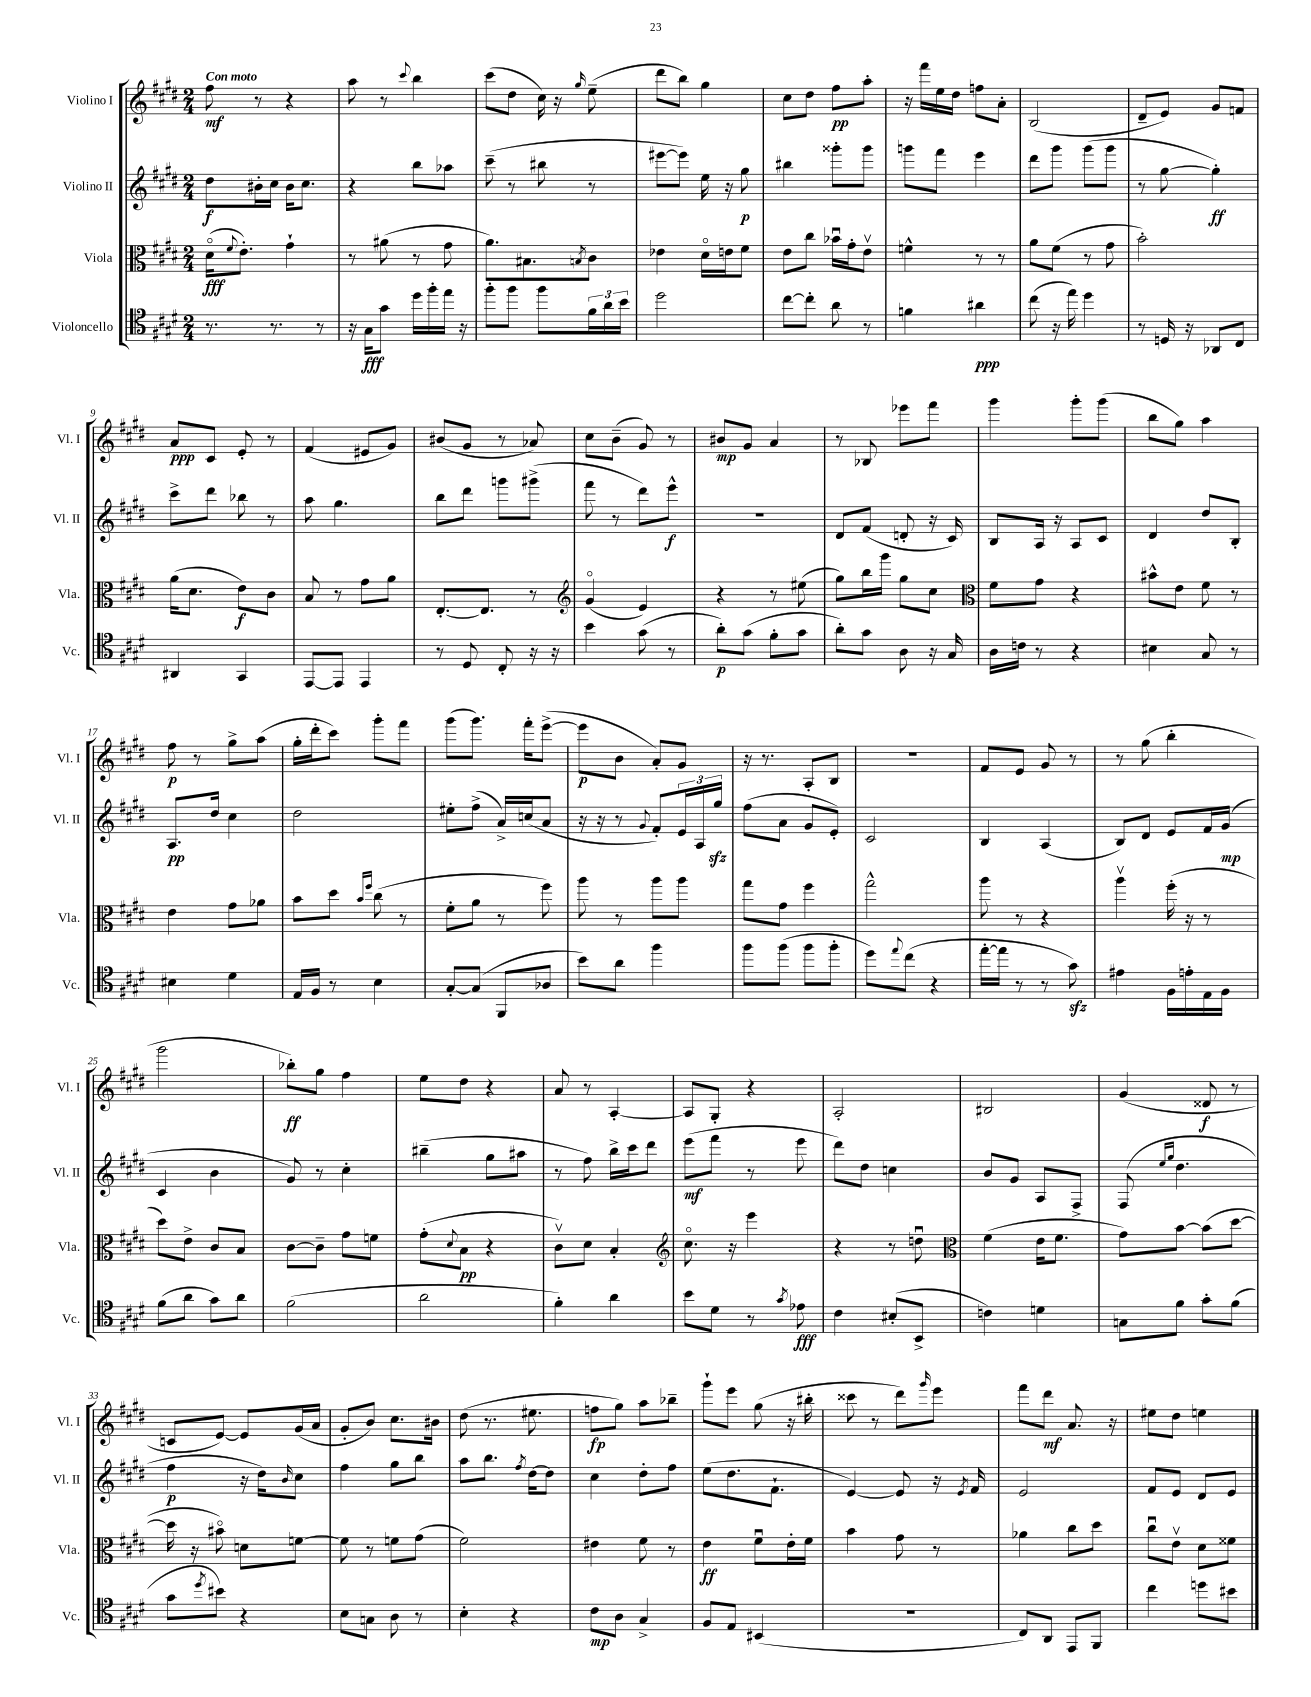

**kern	**kern	**kern	**kern
*staff4	*staff3	*staff2	*staff1
*clefC4	*clefC3	*clefG2	*clefG2
*k[f#c#g#d#]	*k[f#c#g#d#]	*k[f#c#g#d#]	*k[f#c#g#d#]
*M2/4	*M2/4	*M2/4	*M2/4
8.r	(16d#o	8dd#	8ff#
.	8qqf#	.	.
.	8.e')	.	.
.	.	16b#'	8r
8.r	.	16cc#	.
.	4g#`	16b#	4r
.	.	8.cc#	.
8r	.	.	.
=	=	=	=
16r	8r	4r	8aa
16G#	.	.	.
8g#	(8a#	.	8r
.	.	.	8qqccc#
16dd#	8r	8bb	4bb
16ff#'	.	.	.
16ee	8g#	8aa-	.
16r	.	.	.
=	=	=	=
8ff#'	8.a)	(8ccc#~	(8ccc#
8ff#	.	8r	8dd#
.	8.B#	.	.
8ff#	.	8bb#	16cc#)
.	.	.	16r
.	8qB	.	16qqgg#
24f#	8c#	8r	(8ee~
24a	.	.	.
24b	.	.	.
=	=	=	=
2dd#	4e-	[8eee#	8ddd#
.	.	8eee#])	8bb)
.	16d#o	16ee	4gg#
.	16e	16r	.
.	8f#	8gg#	.
=	=	=	=
[8cc#	8e	4bb#	8cc#
8cc#']	8cc#	.	8dd#
8a	16b-u	8ggg##'	8ff#
.	16g#'	.	.
8r	8ev	8ggg##	8aa'
=	=	=	=
4f	4f^^	8ggg	16r
.	.	.	16fff#
.	.	8fff#	16ee
.	.	.	16dd#
4a#	8r	4eee	8ff
.	8r	.	8a'
=	=	=	=
(8cc#	8a	8ddd#	(2B
16r	(8f#	8ggg#	.
16ee)	.	.	.
4dd#	8r	(8ggg#	.
.	8g#	8ggg#	.
=	=	=	=
8r	2b')	8r	8d#~
16D	.	[8gg#	8e)
16r	.	.	.
8AA-	.	4gg#'])	8g#
8C#	.	.	8f
=	=	=	=
4AA#	(16a	8ccc#^	8a
.	8.d#	.	.
.	.	8ddd#	8c#
4GG#	8e)	8bb-	8e'
.	8c#	8r	8r
=	=	=	=
[8EE	8B	8aa	(4f#
8EE]	8r	4.gg#	.
4EE	8g#	.	8e#
.	8a	.	8g#)
=	=	=	=
8r	[8.E'	8bb	(8b#
8D#	.	8ddd#	8g#
.	8.E]	.	.
8C#'	.	8ggg	8r
16r	8r	(8ggg#^	8a-)
16r	.	.	.
=	=	=	=
*	*clefG2	*	*
4b	(4g#o	8fff#	8cc#
.	.	8r	(8b~
(8g#	4e)	8ddd#)	8g#)
8r	.	8eee^^	8r
=	=	=	=
8a')	4r	2r	8b#
(8g#	.	.	8g#
8f#'	8r	.	4a
8g#	(8ee#	.	.
=	=	=	=
8a')	8gg#)	8d#	8r
8g#	16bb	(8f#	8B-
.	16ggg#	.	.
8A	8gg#	8d'	8eee-
16r	8cc#	16r	8fff#
16G#	.	16c#)	.
=	=	=	=
*	*clefC3	*	*
16A	8f#	8B	4ggg#
16c	.	.	.
8r	8g#	16A	.
.	.	16r	.
4r	4r	8A	8ggg#'
.	.	8c#	(8ggg#
=	=	=	=
4B#	8b#^^	4d#	8bb
.	8e	.	8gg#)
8G#	8f#	8dd#	4aa
8r	8r	8B'	.
=	=	=	=
4B#	4e	8.A	8ff#
.	.	.	8r
.	.	16dd#	.
4d#	8g#	4cc#	8gg#^
.	8a-	.	(8aa
=	=	=	=
16E	8b	2dd#	16gg#'
16F#	.	.	16ddd#'
8r	8dd#	.	8ccc#)
.	16qqb	.	.
.	16qqff#	.	.
4B	(8cc#	.	8ggg#'
.	8r	.	8fff#
=	=	=	=
[8G#'	8f#'	8ee#'	(8ggg#
(8G#]	8a	(8ff#^	8.ggg#)
8FF#	8r	16a^)	.
.	.	(16cc	16fff#'
8A-	8ff#)	8a	([8eee^
=	=	=	=
8b)	8aa	16r	8eee]
.	.	16r	.
8a	8r	8r	8b
.	.	8qqg#	.
4ff#	8aa	8f#')	8a')
.	8aa	24e	8g#
.	.	24A	.
.	.	24gg#	.
=	=	=	=
8ff#	8gg#	(8ff#	16r
.	.	.	8.r
(8ff#	8g#	8a	.
8ff#	4ff#	8g#	8A'
8ff#'	.	8e')	8B
=	=	=	=
8dd#)	2gg#^^	2c#	2r
8qqee	.	.	.
(8cc#	.	.	.
4r	.	.	.
=	=	=	=
[16ee'	8aa	4B	8f#
16ee]	.	.	.
8r	8r	.	8e
8r	4r	(4A	8g#
8g#)	.	.	8r
=	=	=	=
4e#	4aav	8B)	8r
.	.	8d#	(8gg#
16F#	(16ff#'	8e	4bb'
16e'	16r	.	.
16E	8r	16f#	.
16F#	.	(16g#	.
=	=	=	=
(8f#	8dd#)	4c#	2ggg#
8a	8e^	.	.
8g#)	8c#	4b	.
8a	8B	.	.
=	=	=	=
(2f#	[8c#	8g#)	8bb-')
.	8c#~]	8r	8gg#
.	8g#	4cc#'	4ff#
.	8f	.	.
=	=	=	=
2a	(8g#'	(4bb#~	8ee
.	8qqd#	.	.
.	8B	.	8dd#
.	4r	8gg#	4r
.	.	8aa#	.
=	=	=	=
4f#')	8c#v)	8r	8a
.	8d#	8ff#)	8r
4a	4B'	16bb^	[4A'
.	.	16ccc#	.
.	.	8ddd#	.
=	=	=	=
*	*clefG2	*	*
8b	8.cc#o	(8eee	8A]
8d#	.	8fff#	8G#'
.	16r	.	.
8r	4eee	8r	4r
8qg#	.	.	.
8e-	.	8eee	.
=	=	=	=
4c#	4r	8ddd#)	2A'
.	.	8dd#	.
(8B#'	8r	4cc	.
8BB^	8ddu	.	.
=	=	=	=
*	*clefC3	*	*
4c)	(4f#	8b	2B#
.	.	8g#	.
4d	16e	8A	.
.	8.f#	.	.
.	.	8F#^	.
=	=	=	=
8G	8g#)	(8F#	(4g#
.	.	16qqee	.
.	.	16qqgg#	.
8f#	[8b	4.dd#	.
8g#'	(8b]	.	8d##
(8f#	[8dd#	.	8r
=	=	=	=
8g#	16dd#]	4ff#	8c
.	16r	.	.
8qdd#	.	.	.
8b#)	8b#o)	.	[8e)
4r	8d	16r	8e]
.	.	16dd#)	.
.	.	16qqb	.
.	[8f	8cc#	(16g#
.	.	.	16a
=	=	=	=
8B	8f]	4ff#	8g#'
8G	8r	.	8b)
8A	8f	8gg#	8.cc#
8r	(8g#	8bb	.
.	.	.	16b#
=	=	=	=
4B'	2f#)	8aa	(8dd#
.	.	8.bb	8.r
4r	.	.	.
.	.	8qff#	.
.	.	[16dd#	8.ee#
.	.	8dd#]	.
=	=	=	=
8c#	4e#	4cc#	8ff
8A	.	.	8gg#)
4G#^	8f#	8dd#'	8aa
.	8r	8ff#	8bb-~
=	=	=	=
8F#	4e	(8ee	8ggg#`
8E	.	8.dd#	8eee
(4BB#	8f#u	.	(8gg#
.	.	8.f#`	.
.	16e'	.	16r
.	16f#	.	16bb#'
=	=	=	=
2r	4b	[4e)	8ccc##
.	.	.	8r
.	8g#	8e]	8ddd#)
.	.	.	16qqggg#
.	8r	16r	8eee
.	.	8qe	.
.	.	16f#	.
=	=	=	=
8C#)	4a-	2e	8fff#
8AA	.	.	8ddd#
8EE	8cc#	.	8.a
8FF#	8dd#	.	.
.	.	.	16r
=	=	=	=
4cc#	8cc#u	8f#	8ee#
.	8ev	8e	8dd#
8dd	8d#	8d#	4ee
8b#	8f##	8e	.
==	==	==	==
*-	*-	*-	*-
